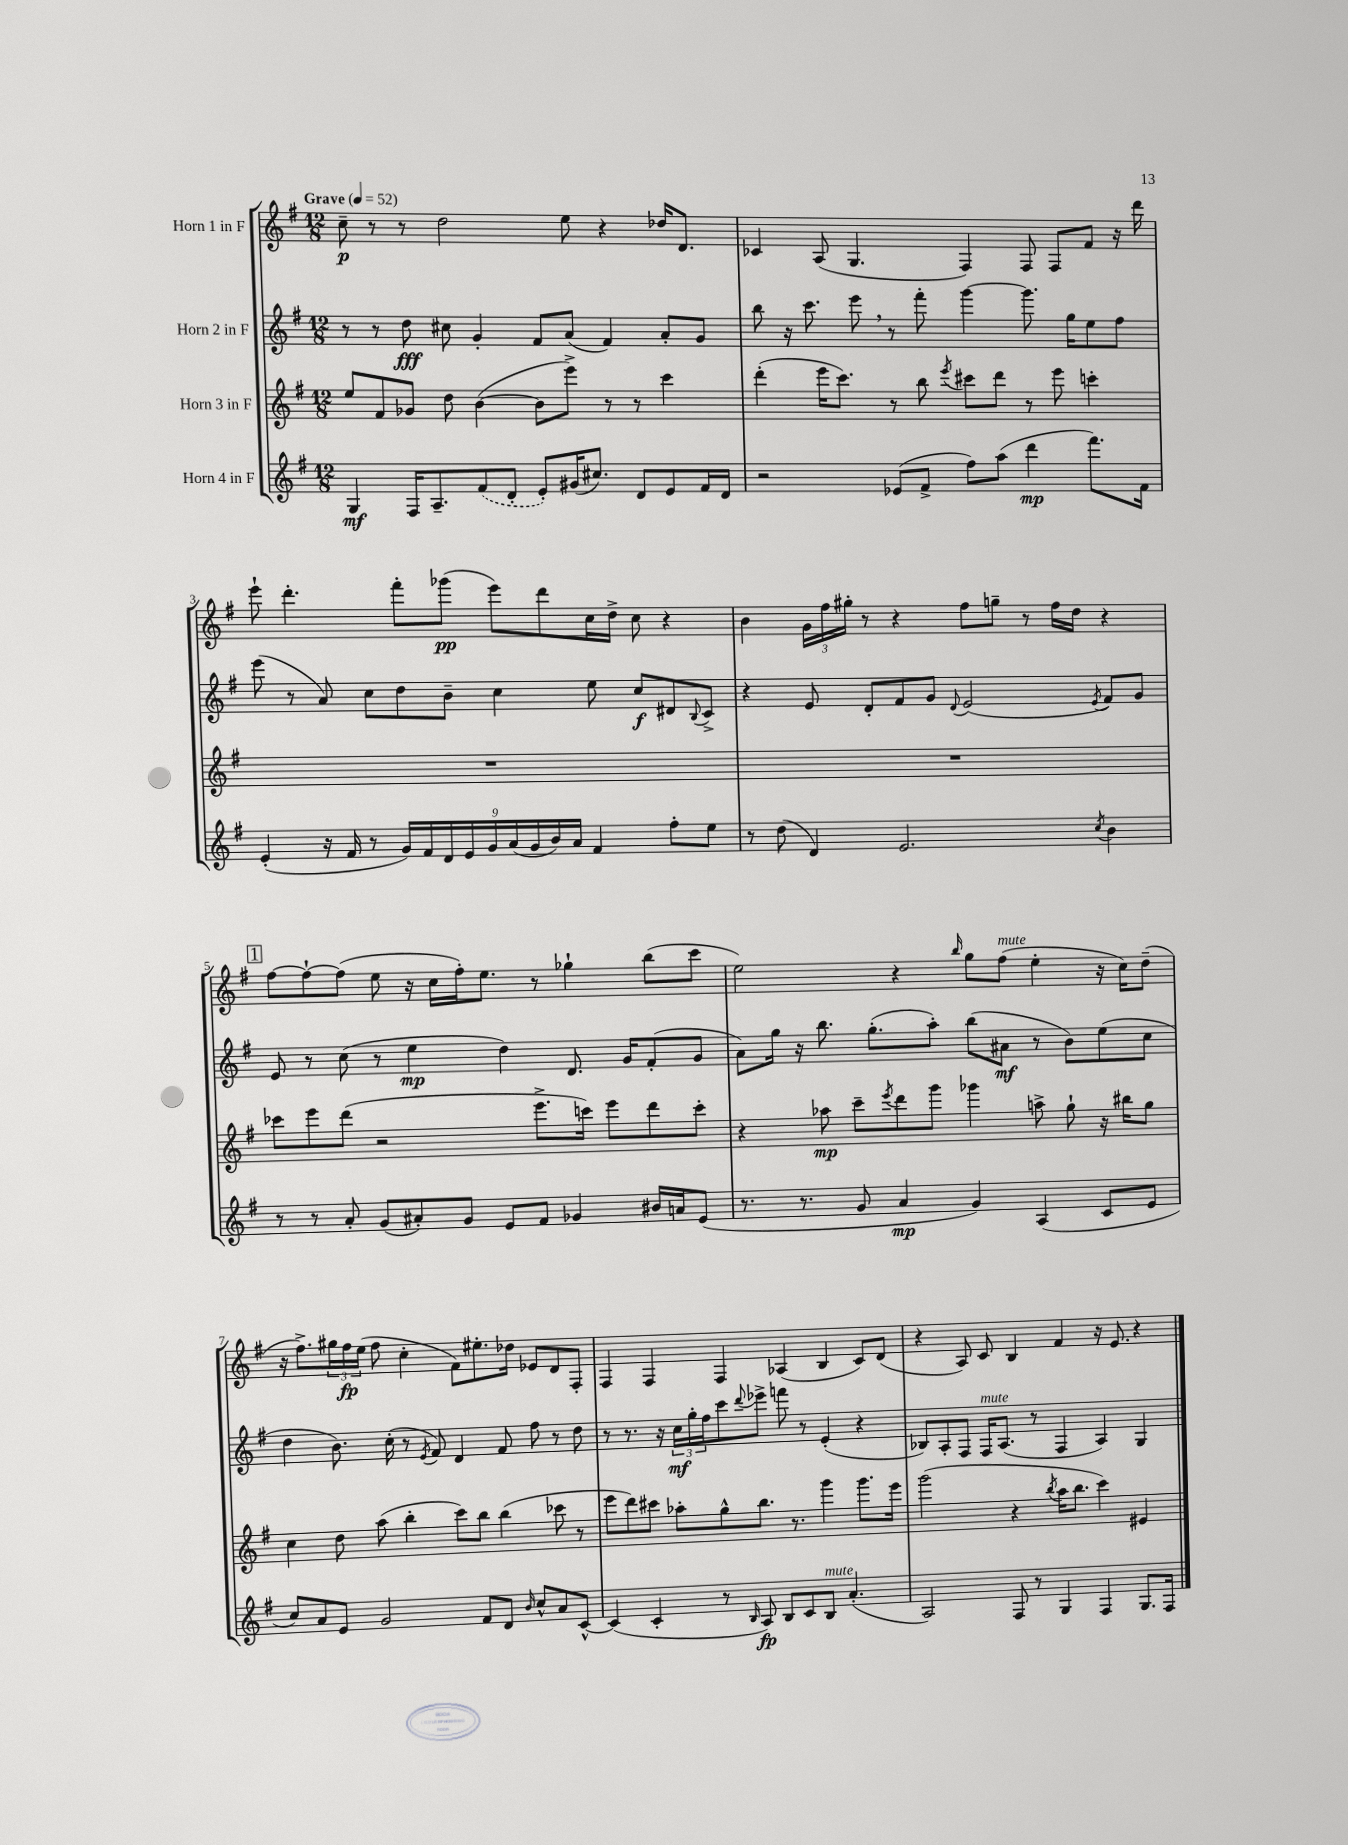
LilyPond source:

<<
\new StaffGroup <<
\new Staff = "s0" \with { instrumentName = "Horn 1 in F" } {
    \clef treble \key g \major \numericTimeSignature \time 12/8 \tempo "Grave" 4 = 52
    c''8--\p r8 r8 d''2 e''8 r4 des''16 d'8. |
    ces'4 a8( g4. fis4) fis8 fis8 fis'8 r16 d'''16 |
    e'''8-! d'''4.-. fis'''8-. ges'''8\pp( e'''8) d'''8 c''16 d''16-> c''8 r4 |
    b'4 \tuplet 3/2 { g'16 fis''16 gis''16-. } r8 r4 fis''8 g''8-- r8 fis''16 d''16 r4 |
    \mark \markup { \box "1" } fis''8~ fis''8~-! fis''8( e''8 r16 c''16 fis''16-.) e''8. r8 ges''4-! b''8( c'''8 |
    e''2) r4 \grace { b''16 } g''8 fis''8^\markup { \italic "mute" }( e''4-. r16 c''16) d''8--( |
    r16 fis''8.->) \tuplet 3/2 { gis''16 fis''16\fp e''16( } fis''8 c''4-. fis'8) eis''8.-. des''16 ees'8 d'8 fis8-. |
    fis4 fis4 fis4 aes4( b4 c'8) d'8( |
    r4 a8) c'8 b4 fis'4 r16 e'8. r4 \bar "|." |
}
\new Staff = "s1" \with { instrumentName = "Horn 2 in F" } {
    \clef treble \key g \major \numericTimeSignature \time 12/8
    r8 r8 d''8\fff cis''8 g'4-. fis'8 a'8( fis'4) a'8-. g'8 |
    b''8 r16 c'''8. e'''8 \breathe r8 fis'''8-. g'''4~ g'''8. g''16 e''8 fis''8 |
    e'''8( r8 a'8) c''8 d''8 b'8-- c''4 e''8 c''8\f dis'8 \appoggiatura { b8 } c'8-> |
    r4 e'8 d'8-. fis'8 g'8 \appoggiatura { d'8 } e'2( \acciaccatura { e'8 } fis'8) g'8 |
    \mark \markup { \box "1" } e'8 r8 c''8( r8 e''4\mp d''4) d'8. g'16 fis'8-.( g'8 |
    a'8) g''16 r16 b''8. g''8.-.( a''8-.) b''8( ais'8\mf r8 b'8) e''8( c''8 |
    d''4 b'8.) c''16-.( r8 \acciaccatura { e'8 } fis'8) d'4 fis'8 fis''8 r8 d''8 |
    r8 r8. r16 \tuplet 3/2 { c''16\mf g''16-. fis''16 } c'''8 \appoggiatura { d'''8 } ees'''8-> f'''8 r8 e'4-.( r4 |
    bes8) a8-. fis8 fis16^\markup { \italic "mute" } a8.( r8 fis4 a4) g4 \bar "|." |
}
\new Staff = "s2" \with { instrumentName = "Horn 3 in F" } {
    \clef treble \key g \major \numericTimeSignature \time 12/8
    e''8 fis'8 ges'8 d''8 b'4~( b'8 e'''8->) r8 r8 c'''4 |
    d'''4-.( e'''16 c'''8.) r8 b''8 \acciaccatura { e'''8 } cis'''8 d'''8 r8 e'''8 c'''4-. |
    R1. |
    R1. |
    \mark \markup { \box "1" } ces'''8 e'''8 d'''8( r2 e'''8.-> c'''16) e'''8 d'''8 c'''8-. |
    r4 aes''8\mp c'''8-- \acciaccatura { e'''8 } d'''8 g'''8 ges'''4 a''8-> g''8-! r16 bis''16 g''8 |
    c''4 d''8 a''8( b''4-. c'''8) b''8 b''4( ces'''8 r8 |
    e'''8 d'''8) cis'''8 aes''8-. g''8-^ b''8. r8. g'''4 g'''8. e'''16 |
    g'''2( r4 \acciaccatura { b''8 } a''16 b''8. c'''4) eis'4 \bar "|." |
}
\new Staff = "s3" \with { instrumentName = "Horn 4 in F" } {
    \clef treble \key g \major \numericTimeSignature \time 12/8
    g4\mf fis16 a8.-- \once \slurDashed fis'8( d'8-. e'8-.) gis'16( cis''8.) d'8 e'8 fis'16 d'16 |
    r2 ees'8( fis'8-> fis''8) a''8( d'''4\mp fis'''8.) fis'16 |
    e'4-.( r16 fis'16 r8 \tuplet 9/8 { g'16) fis'16 d'16 e'16 g'16 a'16( g'16 b'16) a'16 } fis'4 fis''8-. e''8 |
    r8 d''8( d'4) e'2. \acciaccatura { c''8 } b'4 |
    \mark \markup { \box "1" } r8 r8 a'8-. g'8( ais'8-.) g'8 e'8 fis'8 ges'4 bis'16 a'16 e'8( |
    r8. r8. g'8 a'4\mp g'4) a4( c'8 e'8 |
    c''8) a'8 e'8 g'2 fis'8 d'8 \grace { b'16 } c''8-^ a'8 c'8~-^ |
    c'4( c'4-. r8 \grace { b16 } a8\fp) b8 c'8 b8^\markup { \italic "mute" } a'4.-.( |
    a2) fis8 r8 g4 fis4 g8. fis16 \bar "|." |
}
>>
>>
